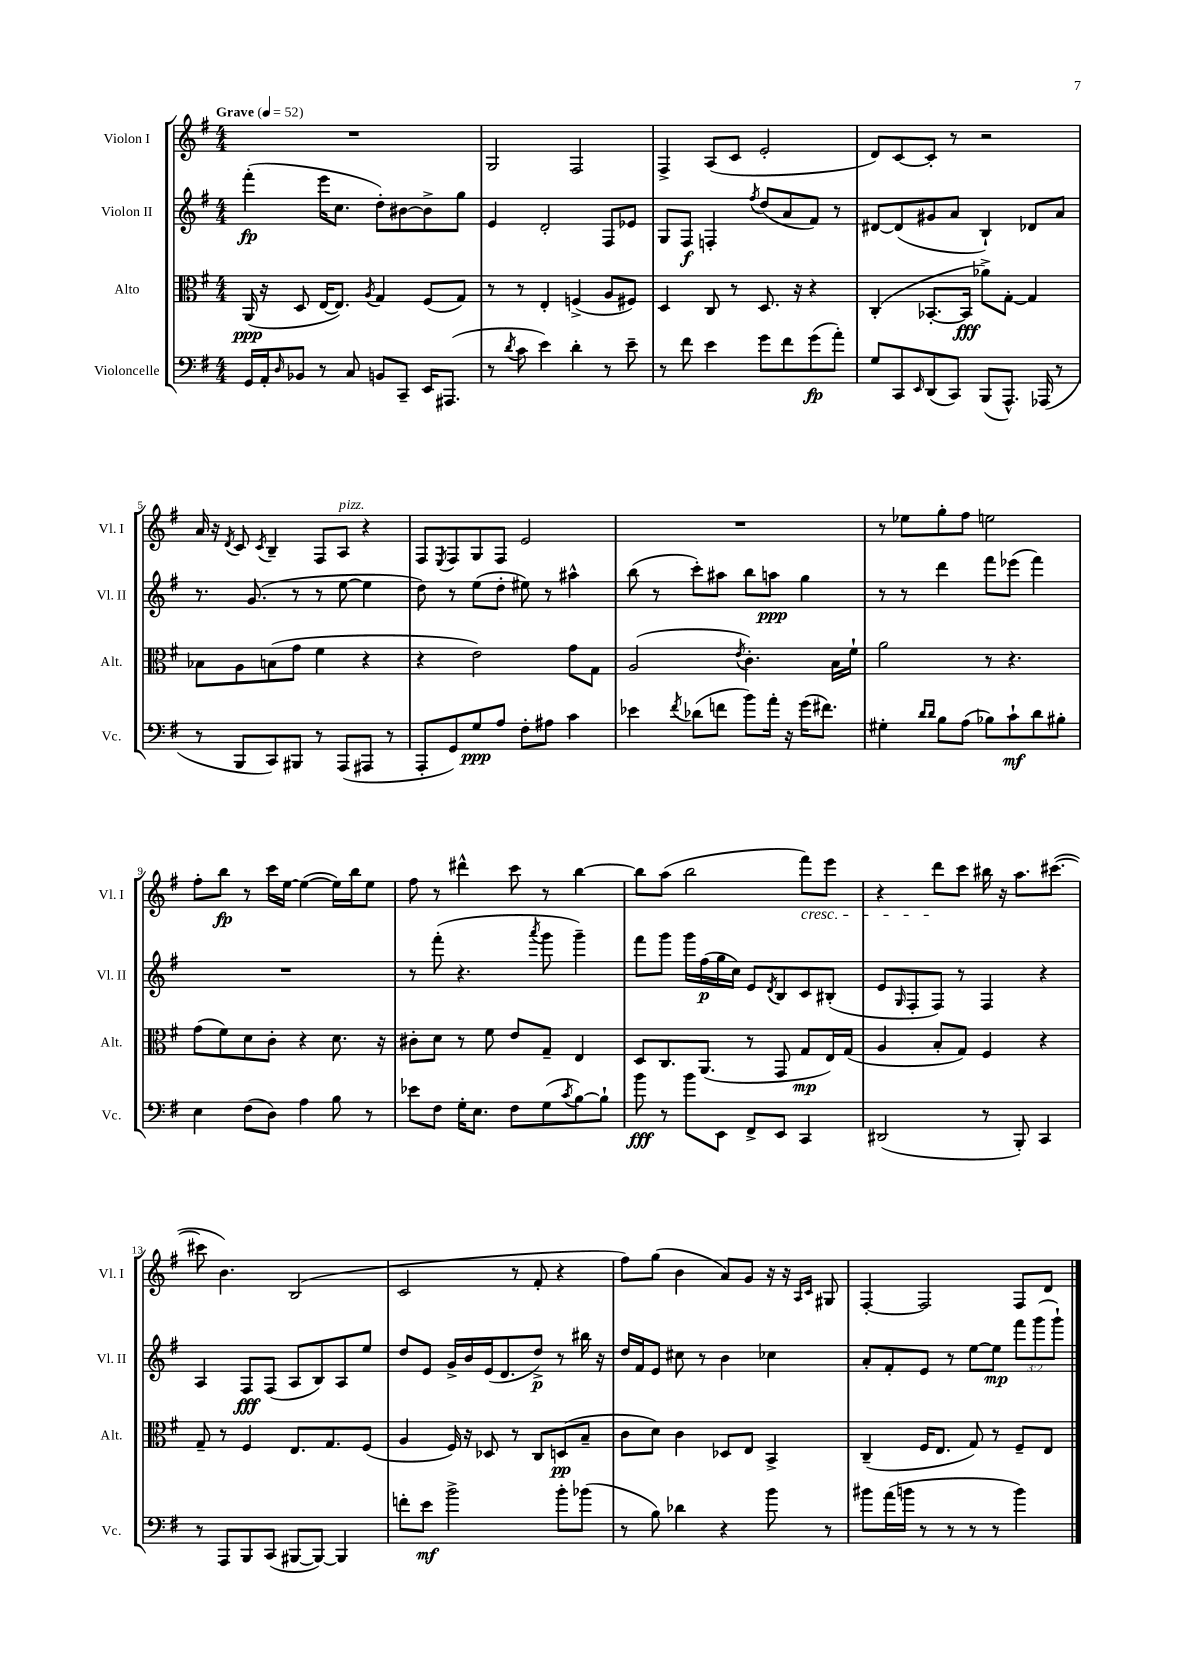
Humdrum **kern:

**kern	**kern	**kern	**kern
*staff4	*staff3	*staff2	*staff1
*clefF4	*clefC3	*clefG2	*clefG2
*k[f#]	*k[f#]	*k[f#]	*k[f#]
*M4/4	*M4/4	*M4/4	*M4/4
*MM52	*MM52	*MM52	*MM52
16GG	(16AA	(4fff#'	1r
16AA'	16r	.	.
16qqD	.	.	.
8BB-	8D	.	.
8r	[16E	16eee	.
.	8.E])	8.cc	.
8C	.	.	.
.	8qA	.	.
8BB	4G	8dd')	.
8CC~	.	[8b#	.
16EE	(8F#	8b#^]	.
(8.AAA#	.	.	.
.	8G)	8gg	.
=	=	=	=
8r	8r	4e	2G
8qd	.	.	.
8c	8r	.	.
4e)	4E'	2d'	.
4d'	(4F^	.	2F#
8r	8A	8F#	.
8e~	8F#)	8e-	.
=	=	=	=
8r	4D	8G	4F#^
8f#	.	8F#	.
4e	8C	4F'	(8A
.	8r	.	8c
.	.	8qff#	.
8g	8.D	(8dd	2e'
8f#	.	8a	.
.	16r	.	.
(8g	4r	8f#)	.
8a')	.	8r	.
=	=	=	=
8G	(4C'	[8d#	8d)
8CC	.	(8d#]	[8c
16qqEE	.	.	.
(8DD	[8.BB-'	8g#	8c']
8CC)	.	8a	8r
.	16BB-]	.	.
(8BBB	8a-^)	4B`)	2r
8.AAA^^)	[8G'	.	.
.	4G]	8d-	.
(16AAA-	.	.	.
8r	.	8a	.
=	=	=	=
8r	8B-	8.r	16a
.	.	.	16r
.	.	.	8qd
8BBB	8A	.	8c
.	.	(8.g	.
.	.	.	8qc
8CC)	(8B	.	4B~
8BBB#	8g	8r	.
8r	4f#	8r	8F#
(8AAA	.	[8ee	8A
8AAA#	4r	4ee]	4r
8r	.	.	.
=	=	=	=
8AAA'	4r	8dd)	8F#
.	.	.	8qE
8GG)	.	8r	8F#
8G	2e)	(8ee	8G
8A	.	8dd'	8F#
8F#'	.	8ee#)	2e
8A#	.	8r	.
4c	8g	4aa#^^	.
.	8G	.	.
=	=	=	=
4e-	(2A	(8bb	1r
.	.	8r	.
8qf#	.	.	.
(8d-	.	8ccc')	.
8f	.	8aa#	.
.	8qe	.	.
8b)	4.c')	8bb	.
16a'	.	8aa	.
16r	.	.	.
(16g	.	4gg	.
8.f#)	.	.	.
.	16B	.	.
.	16f#`	.	.
=	=	=	=
4G#'	2a	8r	8r
.	.	8r	8ee-
16qqd	.	.	.
16qqd	.	.	.
8B	.	4ddd	8gg'
(8A	.	.	8ff#
8B-)	8r	8fff#	2ee
8c`	4.r	(8eee-	.
8d	.	4fff#)	.
8B#'	.	.	.
=	=	=	=
4E	(8g	1r	8ff#'
.	8f#)	.	8bb
(8F#	8d	.	8r
8D)	8c'	.	16ccc
.	.	.	[16ee
4A	4r	.	(4ee_
8B	8.d	.	16ee])
.	.	.	16bb
8r	.	.	8ee
.	16r	.	.
=	=	=	=
8e-	8c#'	8r	8ff#
8F#	8d	(8fff#'	8r
16G'	8r	4.r	4ddd#^^
8.E	.	.	.
.	8f#	.	.
8F#	8e	.	8ccc
.	.	8qaaa	.
(8G	8G~	8ggg	8r
8qc	.	.	.
[8B)	4E	4ggg~)	[4bb
8B`]	.	.	.
=	=	=	=
8b	8D	8fff#	8bb]
8r	8.C	8ggg	(8aa
8b	.	16ggg	2bb
.	(8.AA	(16ff#	.
8EE	.	16gg	.
.	.	16cc)	.
8FF#^	8r	8e	.
.	.	8qd	.
8EE	8GG	8B	.
4CC	8G	8c	8fff#)
.	16E)	(8B#'	8eee
.	(16G	.	.
=	=	=	=
(2DD#	4A	8e	4r
.	.	16qqG	.
.	.	8F#'	.
.	8B'	8F#)	8ddd
.	8G)	8r	8ccc
8r	4F#	4F#	16bb#
.	.	.	16r
8BBB')	.	.	8.aa
4CC	4r	4r	.
.	.	.	([8.ccc#
=	=	=	=
8r	8G~	4A	8ccc#]
8AAA	8r	.	4.b)
8BBB	4F#	8F#	.
(8CC	.	(8F#	.
[8BBB#	8.E	8A	(2B
8BBB#_)	.	8B)	.
.	8.G	.	.
4BBB#]	.	8A	.
.	(8F#	8ee	.
=	=	=	=
8f'	4A	8dd	2c
8e	.	8e	.
2b^	16F#)	16g^	.
.	16r	16b	.
.	8D-	(16e	.
.	.	8.d	.
.	8r	.	8r
.	8C	8dd^)	8f#'
8b'	(8D	8r	4r
(8b-	8B~	16bb#	.
.	.	16r	.
=	=	=	=
8r	8c	16dd	8ff#)
.	.	16f#	.
8B)	8d)	8e	(8gg
4d-	4c	8cc#	4b
.	.	8r	.
4r	8D-	4b	8a)
.	8E	.	8g
8b	4BB^	4cc-	16r
.	.	.	16r
.	.	.	16qqA
.	.	.	16qqc
8r	.	.	8G#
=	=	=	=
8b#	(4C~	8a'	[4F#'
(16a	.	8f#'	.
16b	.	.	.
8r	16F#	8e	2F#]
.	8.E	.	.
8r	.	8r	.
8r	8G)	[8ee	.
8r	8r	8ee]	.
4b)	8F#~	12fff#	8F#
.	.	(12ggg	.
.	8E	.	8d
.	.	12ggg`)	.
==	==	==	==
*-	*-	*-	*-
